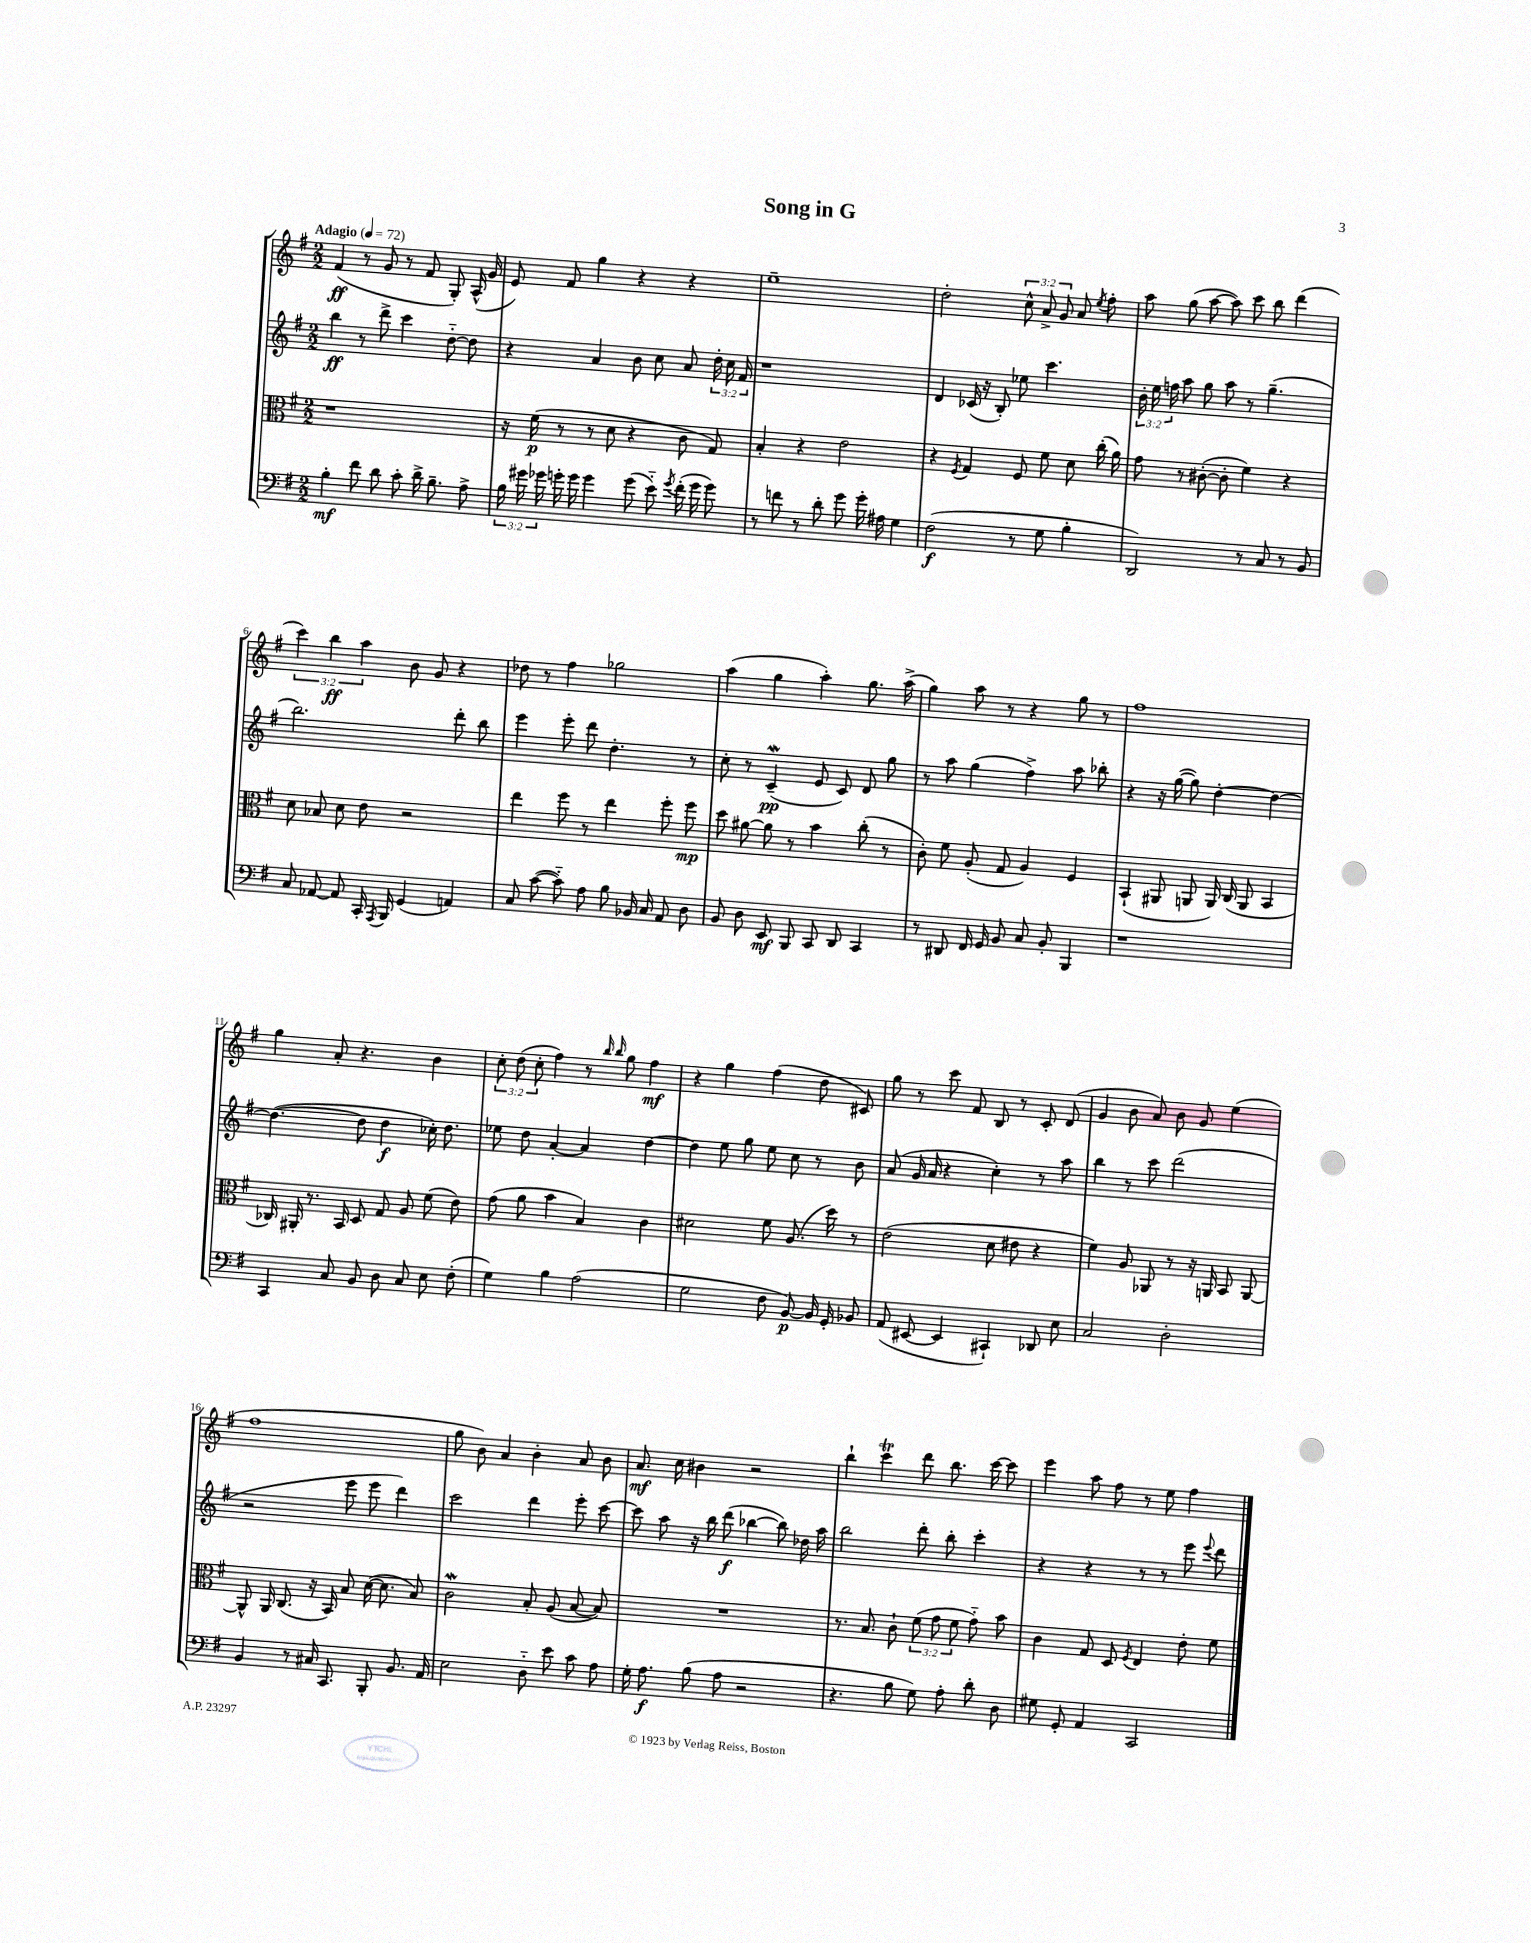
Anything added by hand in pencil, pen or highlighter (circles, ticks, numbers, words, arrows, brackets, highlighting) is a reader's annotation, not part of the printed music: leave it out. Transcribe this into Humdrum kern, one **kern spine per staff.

**kern	**dynam	**kern	**dynam	**kern	**dynam	**kern	**dynam
*part4	*part4	*part3	*part3	*part2	*part2	*part1	*part1
*staff4	*staff4	*staff3	*staff3	*staff2	*staff2	*staff1	*staff1
*clefF4	*	*clefC3	*	*clefG2	*	*clefG2	*
*k[f#]	*	*k[f#]	*	*k[f#]	*	*k[f#]	*
*M2/2	*	*M2/2	*	*M2/2	*	*M2/2	*
*MM72	*	*MM72	*	*MM72	*	*MM72	*
=1	=1	=1	=1	=1	=1	=1	=1
!	!	!	!	!	!	!LO:TX:a:B:t=Adagio	!
4B'\	mf	1r	.	4bb\	ff	(4f#/	ff
8f#\	.	.	.	8r	.	8r	.
8d\	.	.	.	8ddd^\	.	8g/	.
8c'\	.	.	.	4ccc\	.	8r	.
16d^\	.	.	.	.	.	8f#/	.
8.B~\	.	.	.	.	.	.	.
.	.	.	.	[8dd\	.	8G'/)	.
8A^\	.	.	.	8dd\]	.	(16A^^/	.
.	.	.	.	.	.	16g/	.
=2	=2	=2	=2	=2	=2	=2	=2
24B\	.	16r	.	4r	.	8e/)	.
24g#X\	.	.	.	.	.	.	.
.	.	(16f#\	p	.	.	.	.
24g-X\	.	.	.	.	.	.	.
16gn'\	.	8r	.	.	.	8f#/	.
16g\	.	.	.	.	.	.	.
4g\	.	8r	.	4a/	.	4gg\	.
.	.	8d\	.	.	.	.	.
(8g\	.	4r	.	8b\	.	4r	.
8e\)	.	.	.	8cc\	.	.	.
8qg/	.	.	.	.	.	.	.
(16f#'\	.	8c\	.	8a/	.	4r	.
16g\	.	.	.	.	.	.	.
8g\)	.	8G/)	.	24dd'\	.	.	.
.	.	.	.	24cc\	.	.	.
.	.	.	.	24f#/	.	.	.
=3	=3	=3	=3	=3	=3	=3	=3
8r	.	4B'/	.	1r	.	1ee~	.
8fn\	.	.	.	.	.	.	.
8r	.	4r	.	.	.	.	.
8d'\	.	.	.	.	.	.	.
8g\	.	2e\	.	.	.	.	.
16g'\	.	.	.	.	.	.	.
16A#X\	.	.	.	.	.	.	.
4G\	.	.	.	.	.	.	.
=4	=4	=4	=4	=4	=4	=4	=4
(2F#\	f	4r	.	4d/	.	2dd'\	.
.	.	8qF#/	.	.	.	.	.
.	.	4G/	.	(16c-X/	.	.	.
.	.	.	.	16r	.	.	.
.	.	.	.	8B'/)	.	.	.
8r	.	8F#/	.	8ee-X\	.	12cc^^\	.
.	.	.	.	.	.	12a^/	.
8G\	.	8f#\	.	4.ccc\	.	.	.
.	.	.	.	.	.	12g/	.
4B'\	.	8d\	.	.	.	8a/	.
.	.	.	.	.	.	8qee/	.
.	.	(16cc'\	.	.	.	8ff#'\	.
.	.	16a\)	.	.	.	.	.
=5	=5	=5	=5	=5	=5	=5	=5
2DD/)	.	8g\	.	24b'\	.	8aa\	.
.	.	.	.	24ee\	.	.	.
.	.	.	.	24ffn\	.	.	.
.	.	8r	.	8aa\	.	(8gg\	.
.	.	([8c#X'\	.	8gg\	.	[8aa\	.
.	.	8c#'\]	.	8aa\	.	8aa\])	.
8r	.	4f#\)	.	8r	.	8ccc\	.
8C/	.	.	.	(4.gg~\	.	8bb\	.
8r	.	4r	.	.	.	(4ddd\	.
8BB/	.	.	.	.	.	.	.
!!LO:LB:g=z
=6	=6	=6	=6	=6	=6	=6	=6
8C/	.	8d\	.	2.bb\)	.	6ccc\)	.
[8AA-X/	.	8B-X/	.	.	.	.	.
.	.	.	.	.	.	6bb\	ff
8AA-/]	.	8d\	.	.	.	.	.
.	.	.	.	.	.	6aa\	.
16CC'/	.	8e\	.	.	.	.	.
8qAAA/	.	.	.	.	.	.	.
16BBB/	.	.	.	.	.	.	.
(4GG/	.	2r	.	.	.	8b\	.
.	.	.	.	.	.	8g/	.
4AAn/)	.	.	.	8ddd'\	.	4r	.
.	.	.	.	8bb\	.	.	.
=7	=7	=7	=7	=7	=7	=7	=7
8C/	.	4ee\	.	4eee\	.	8dd-X\	.
([8c\	.	.	.	.	.	8r	.
8c\])	.	8ff#\	.	8eee'\	.	4ff#\	.
8A\	.	8r	.	8ddd\	.	.	.
8B\	.	4ee\	.	4.dd'\	.	2gg-X\	.
16BB-X/	.	.	.	.	.	.	.
16C/	.	.	.	.	.	.	.
8AA/	.	8ff#'\	.	.	.	.	.
8D\	.	8ff#\	mp	8r	.	.	.
=8	=8	=8	=8	=8	=8	=8	=8
8BB/	.	8dd\	.	8cc'\	.	(4aa\	.
8D\	.	[8a#X\	.	8r	.	.	.
8EE/	mf	8a#\]	.	(4cw~/	pp	4gg\	.
8BBB/	.	8r	.	.	.	.	.
8CC/	.	4b\	.	8e/	.	4aa'\)	.
8DD/	.	.	.	8c/)	.	.	.
4CC/	.	(8cc'\	.	8d/	.	8.gg\	.
.	.	8r	.	8gg\	.	.	.
.	.	.	.	.	.	(16aa^\	.
=9	=9	=9	=9	=9	=9	=9	=9
8r	.	8c'\)	.	8r	.	4gg\)	.
8DD#X/	.	8f#\	.	8aa\	.	.	.
16FF#/	.	(8A'/	.	(4gg\	.	8aa\	.
16GG/	.	.	.	.	.	.	.
8BB/	.	8G/	.	.	.	8r	.
8C/	.	4A/)	.	4ff#^\)	.	4r	.
8BB'/	.	.	.	.	.	.	.
4BBB/	.	4F#/	.	8aa\	.	8gg\	.
.	.	.	.	8bb-X'\	.	8r	.
=10	=10	=10	=10	=10	=10	=10	=10
1r	.	(4BB`/	.	4r	.	1ff#	.
.	.	8AA#X/	.	16r	.	.	.
.	.	.	.	([16gg\	.	.	.
.	.	8AAn/	.	8gg\])	.	.	.
.	.	16AA/)	.	[4dd'\	.	.	.
.	.	(16C/	.	.	.	.	.
.	.	8AA/	.	.	.	.	.
.	.	4BB/	.	4dd\_	.	.	.
!!LO:LB:g=z
=11	=11	=11	=11	=11	=11	=11	=11
4CC/	.	16C-X/)	.	(4.dd\_	.	4gg\	.
.	.	16AA#X'/	.	.	.	.	.
.	.	8.r	.	.	.	.	.
8C/	.	.	.	.	.	8a'/	.
.	.	16BB/	.	.	.	.	.
8BB/	.	8D/	.	8dd\]	.	4.r	.
8D\	.	8G/	.	4dd\	f	.	.
8C/	.	8A/	.	.	.	.	.
8E\	.	(8f#\	.	16cc-X'\)	.	4b\	.
.	.	.	.	8.dd\	.	.	.
(8F#'\	.	8e\)	.	.	.	.	.
=12	=12	=12	=12	=12	=12	=12	=12
4G\)	.	(8g\	.	8ee-X\	.	12cc'\	.
.	.	.	.	.	.	(12dd\	.
.	.	8a\	.	8dd\	.	.	.
.	.	.	.	.	.	12cc'\	.
4B\	.	4b\	.	[4a'/	.	4ff#\)	.
(2A\	.	4B/)	.	4a/]	.	8r	.
.	.	.	.	.	.	16qqbb/	.
.	.	.	.	.	.	16qqbb/	.
.	.	.	.	.	.	8gg\	.
.	.	4c\	.	[4dd\	.	4ff#\	mf
=13	=13	=13	=13	=13	=13	=13	=13
2G\	.	2d#X\	.	4dd\]	.	4r	.
.	.	.	.	8ee\	.	4gg\	.
.	.	.	.	8gg\	.	.	.
8F#\	.	8f#\	.	8ee\	.	(4ff#\	.
[8BB/)	p	(8.A/	.	8cc\	.	.	.
16BB/]	.	.	.	8r	.	8dd\	.
16GG'/	.	16dd\)	.	.	.	.	.
8BB-X/	.	8r	.	8b\	.	8c#X/)	.
=14	=14	=14	=14	=14	=14	=14	=14
(8AA/	.	(2e\	.	(8a/	.	8gg\	.
[8EE#X/	.	.	.	16g/	.	8r	.
.	.	.	.	16a/	.	.	.
4EE#/]	.	.	.	4r	.	8ccc\	.
.	.	.	.	.	.	8f#/	.
4CC#X`/)	.	8d\	.	4cc'\)	.	8B/	.
.	.	8e#X\	.	.	.	8r	.
8DD-X/	.	4r	.	8r	.	8c'/	.
8E\	.	.	.	8aa\	.	(8d/	.
=15	=15	=15	=15	=15	=15	=15	=15
2C/	.	4f#\)	.	4bb\	.	4g/	.
.	.	8A/	.	8r	.	8b\	.
.	.	8AA-X/	.	8ccc\	.	8a/)	.
2D'\	.	8r	.	(2ddd\	.	8b\	.
.	.	16r	.	.	.	8g/	.
.	.	16AAn/	.	.	.	.	.
.	.	8BB/	.	.	.	(4ee\	.
.	.	[8AA/	.	.	.	.	.
!!LO:LB:g=z
=16	=16	=16	=16	=16	=16	=16	=16
4BB/	.	8AA^^/]	.	2r	.	1ff#	.
.	.	16AA/	.	.	.	.	.
.	.	(8.C/	.	.	.	.	.
8r	.	.	.	.	.	.	.
16C#X/	.	16r	.	.	.	.	.
8.CC/	.	16BB/)	.	.	.	.	.
.	.	8B/	.	8eee\	.	.	.
8BBB'/	.	([16d\	.	8eee\	.	.	.
.	.	8.d\]	.	.	.	.	.
8.BB/	.	.	.	4ddd\)	.	.	.
.	.	8B/)	.	.	.	.	.
16AA/	.	.	.	.	.	.	.
=17	=17	=17	=17	=17	=17	=17	=17
2E\	.	2cw\	.	2ccc\	.	8gg\	.
.	.	.	.	.	.	8b\)	.
.	.	.	.	.	.	4a/	.
8D\	.	8B'/	.	4ddd\	.	4b'\	.
8e\	.	(8A/	.	.	.	.	.
8c\	.	[8B/	.	8eee'\	.	8a/	.
8A\	.	8B/])	.	[8ccc\	.	8b\	.
=18	=18	=18	=18	=18	=18	=18	=18
16G'\	.	1r	.	8ccc\]	.	8.a/	mf
8.A\	f	.	.	.	.	.	.
.	.	.	.	8aa\	.	.	.
.	.	.	.	.	.	16cc\	.
(8B\	.	.	.	16r	.	4b#X\	.
.	.	.	.	16bb\	.	.	.
8A\	.	.	.	(8ddd\	f	.	.
2r	.	.	.	[4bb-X\	.	2r	.
.	.	.	.	8bb-\])	.	.	.
.	.	.	.	16dd-X\	.	.	.
.	.	.	.	16aa\	.	.	.
=19	=19	=19	=19	=19	=19	=19	=19
4.r	.	8.r	.	2bb\	.	4bb`\	.
.	.	8.B/	.	.	.	.	.
.	.	.	.	.	.	4cccT\	.
8B\	.	8c`\	.	.	.	.	.
8G\)	.	(12f#\	.	8ddd'\	.	8ddd\	.
.	.	12g\	.	.	.	.	.
8A'\	.	.	.	8bb'\	.	8.bb\	.
.	.	12f#\	.	.	.	.	.
8d'\	.	8g\)	.	4ccc'\	.	.	.
.	.	.	.	.	.	[16ccc\	.
8D\	.	8b\	.	.	.	8ccc\]	.
=20	=20	=20	=20	=20	=20	=20	=20
8G#X\	.	4c\	.	4r	.	4eee\	.
8GG'/	.	.	.	.	.	.	.
4AA/	.	8G/	.	4r	.	8aa\	.
.	.	8D/	.	.	.	8ff#\	.
.	.	8qF#/	.	.	.	.	.
2CC/	.	4E/	.	8r	.	8r	.
.	.	.	.	8r	.	8ee\	.
.	.	8e'\	.	8eee\	.	4ff#\	.
.	.	.	.	8qqeee/	.	.	.
.	.	8f#\	.	8ddd\	.	.	.
==	==	==	==	==	==	==	==
*-	*-	*-	*-	*-	*-	*-	*-
